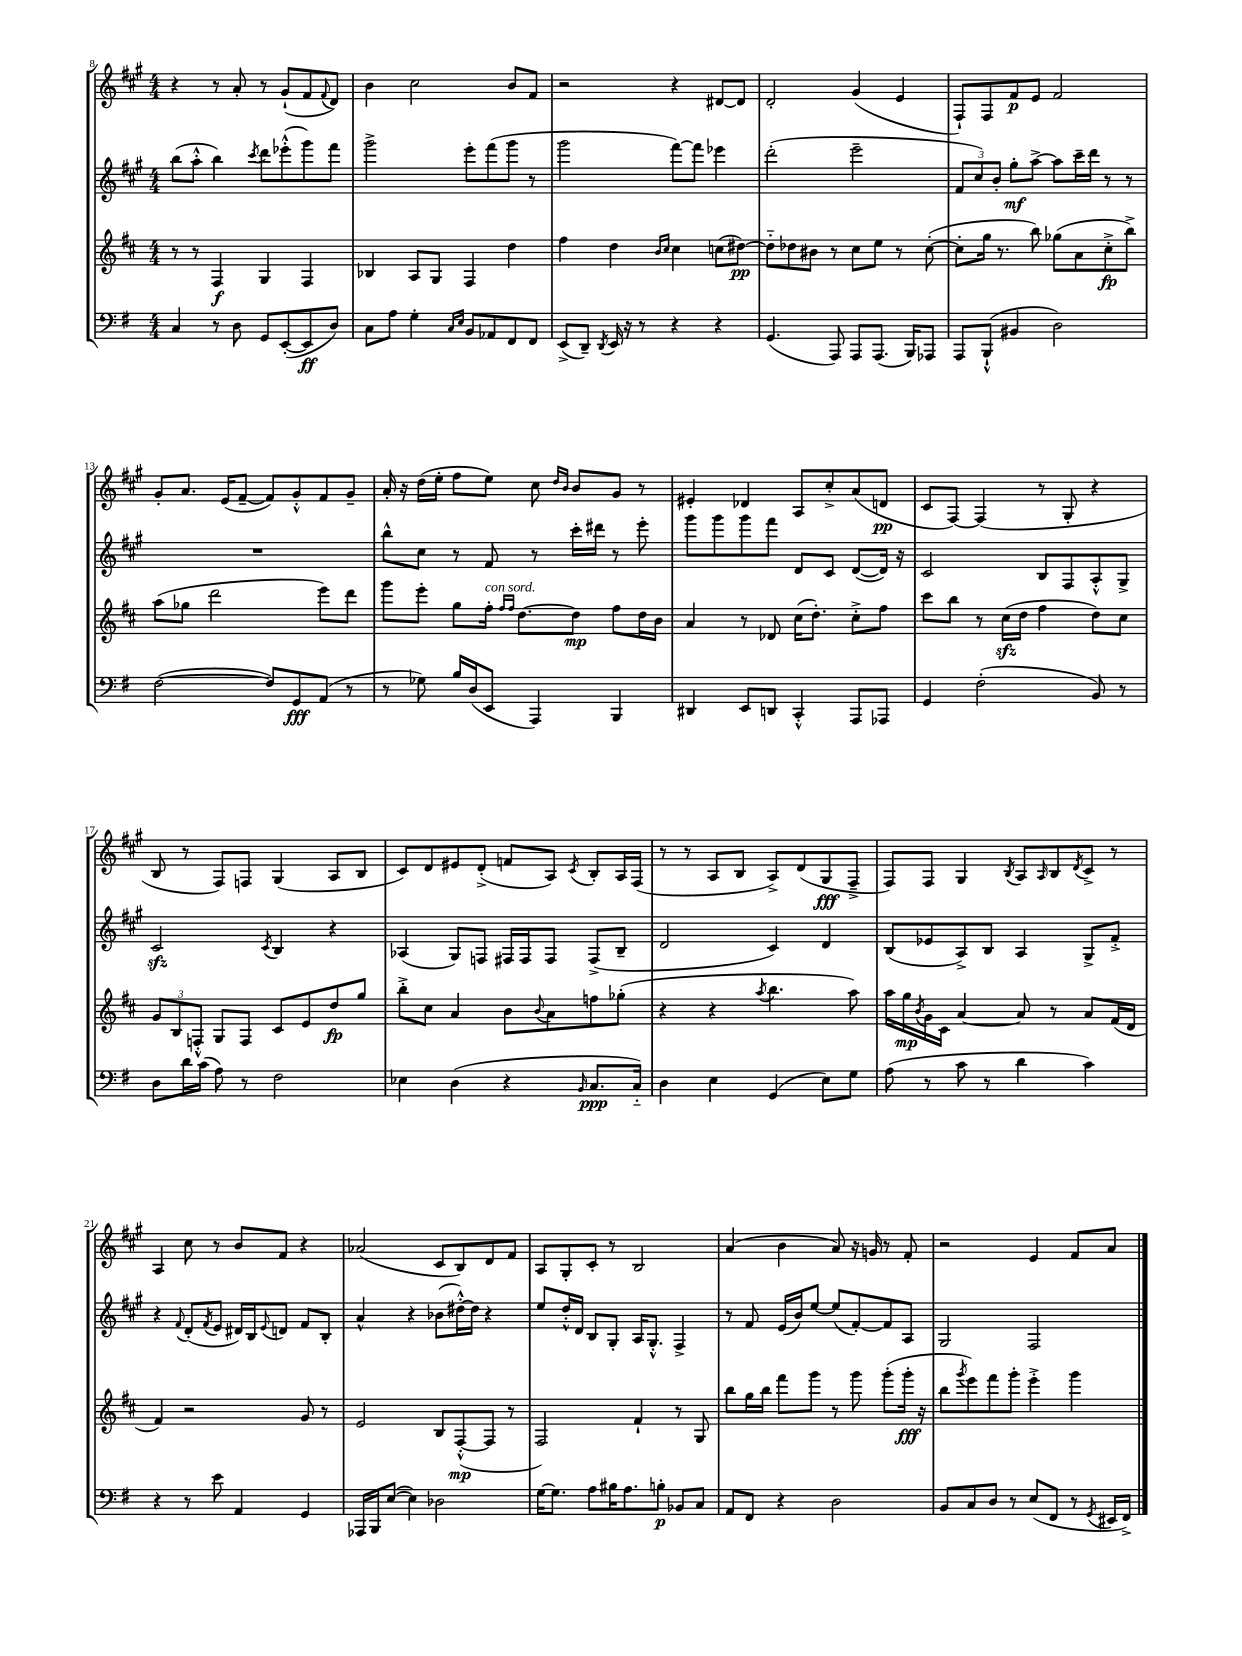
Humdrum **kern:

**kern	**dynam	**kern	**dynam	**kern	**dynam	**kern	**dynam
*part4	*part4	*part3	*part3	*part2	*part2	*part1	*part1
*staff4	*staff4	*staff3	*staff3	*staff2	*staff2	*staff1	*staff1
*clefF4	*	*clefG2	*	*clefG2	*	*clefG2	*
*k[f#]	*	*k[f#c#]	*	*k[f#c#g#]	*	*k[f#c#g#]	*
*M4/4	*	*M4/4	*	*M4/4	*	*M4/4	*
=8	=8	=8	=8	=8	=8	=8	=8
4C/	.	8r	.	(8bb\L	.	4r	.
.	.	8r	.	8aa'^^\J	.	.	.
8r	.	4F#/	f	4bb\)	.	8r	.
8D\	.	.	.	.	.	8a'/	.
.	.	.	.	8qccc#/	.	.	.
8GG/L	.	4G/	.	8ddd\L	.	8r	.
([8EE'/	.	.	.	(8eee-X'^^\	.	(8g#`/L	.
8EE/]	ff	4F#/	.	8ggg#\)	.	8f#/	.
.	.	.	.	.	.	8qqf#/	.
8D/J)	.	.	.	8fff#\J	.	8d/J)	.
=9	=9	=9	=9	=9	=9	=9	=9
8C\L	.	4B-X/	.	2ggg#^\	.	4b\	.
8A\J	.	.	.	.	.	.	.
4G'\	.	8A/L	.	.	.	2cc#\	.
.	.	8G/J	.	.	.	.	.
16qqC/LL	.	.	.	.	.	.	.
16qqE/JJ	.	.	.	.	.	.	.
8BB/L	.	4F#/	.	8eee'\L	.	.	.
8AA-X/	.	.	.	(8fff#\	.	.	.
8FF#/	.	4dd\	.	8ggg#\J	.	8b/L	.
8FF#/J	.	.	.	8r	.	8f#/J	.
=10	=10	=10	=10	=10	=10	=10	=10
(8EE^/L	.	4ff#\	.	2ggg#\	.	2r	.
8DD~/J)	.	.	.	.	.	.	.
8qDD/	.	.	.	.	.	.	.
16EE/	.	4dd\	.	.	.	.	.
16r	.	.	.	.	.	.	.
8r	.	.	.	.	.	.	.
.	.	16qqb/LL	.	.	.	.	.
.	.	16qqcc#/JJ	.	.	.	.	.
4r	.	4cc#\	.	[8fff#\L)	.	4r	.
.	.	.	.	8fff#\J]	.	.	.
4r	.	(8ccn\L	.	4eee-X\	.	[8d#X/L	.
.	.	[8dd#X\J)	pp	.	.	8d#/J]	.
=11	=11	=11	=11	=11	=11	=11	=11
(4.GG/	.	8dd#\L]	.	(2ddd'\	.	2d'/	.
.	.	8dd-X\	.	.	.	.	.
.	.	8b#X\J	.	.	.	.	.
8AAA/)	.	8r	.	.	.	.	.
8AAA/L	.	8cc#\L	.	2eee~\	.	(4g#/	.
(8.AAA/J	.	8ee\J	.	.	.	.	.
.	.	8r	.	.	.	4e/	.
16BBB/KL)	.	.	.	.	.	.	.
8AAA-X/J	.	([8cc#'\	.	.	.	.	.
=12	=12	=12	=12	=12	=12	=12	=12
8AAA/L	.	8cc#'\L]	.	12f#/L	.	8F#`/L)	.
.	.	.	.	12cc#/)	.	.	.
(8BBB`^^/J	.	16gg\Jk	.	.	.	8F#/	.
.	.	.	.	12b'/J	.	.	.
.	.	8.r	.	.	.	.	.
4BB#X/	.	.	.	8gg#'\L	mf	8f#/	p
.	.	8bb\)	.	[8aa^\J	.	8e/J	.
2D\)	.	(8gg-X\L	.	8aa\L]	.	2f#/	.
.	.	8a\	.	16ccc#~\L	.	.	.
.	.	.	.	16ddd\JJ	.	.	.
.	.	8cc#'^\	fp	8r	.	.	.
.	.	8bb^\J)	.	8r	.	.	.
!!LO:LB:g=z
=13	=13	=13	=13	=13	=13	=13	=13
([2F#\	.	(8aa\L	.	1r	.	8g#'/L	.
.	.	8gg-X\J	.	.	.	8.a/J	.
.	.	2ddd\	.	.	.	.	.
.	.	.	.	.	.	(16e/KL	.
.	.	.	.	.	.	[8f#~/J	.
8F#/L])	.	.	.	.	.	8f#/L])	.
8GG/	fff	.	.	.	.	8g#'^^/	.
(8AA/J	.	8eee\L)	.	.	.	8f#/	.
8r	.	8ddd\J	.	.	.	8g#~/J	.
=14	=14	=14	=14	=14	=14	=14	=14
8r	.	8ggg\L	.	8bb^^\L	.	16a'/	.
.	.	.	.	.	.	16r	.
8G-X\)	.	8eee'\J	.	8cc#\J	.	(16dd\LL	.
.	.	.	.	.	.	16ee'\JJ	.
16B/LL	.	8gg\L	.	8r	.	8ff#\L	.
(16D/J	.	.	.	.	.	.	.
!	!	!LO:TX:a:i:t=con sord.	!	!	!	!	!
8EE/J	.	16ff#'\Jk	.	8f#/	.	8ee\J)	.
.	.	16qqff#/LL	.	.	.	.	.
.	.	16qqff#/JJ	.	.	.	.	.
.	.	[8.dd\L	.	.	.	.	.
4AAA/)	.	.	.	8r	.	8cc#\	.
.	.	.	.	.	.	16qqdd/LL	.
.	.	.	.	.	.	16qqb/JJ	.
.	.	8dd\J]	mp	16ccc#'\LL	.	8b/L	.
.	.	.	.	16ddd#X\JJ	.	.	.
4BBB/	.	8ff#\L	.	8r	.	8g#/J	.
.	.	16dd\L	.	8eee'\	.	8r	.
.	.	16b\JJ	.	.	.	.	.
=15	=15	=15	=15	=15	=15	=15	=15
4DD#X/	.	4a/	.	8ggg#\L	.	4e#X'/	.
.	.	.	.	8ggg#\	.	.	.
8EE/L	.	8r	.	8ggg#\	.	4d-X/	.
8DDn/J	.	8d-X/	.	8fff#\J	.	.	.
4CC'^^/	.	(16cc#\KL	.	8d/L	.	8A/L	.
.	.	8.dd'\J)	.	.	.	.	.
.	.	.	.	8c#/J	.	8cc#'^/	.
8AAA/L	.	8cc#'^\L	.	([8d/L	.	(8a/	.
8AAA-X/J	.	8ff#\J	.	16d/Jk])	.	8dn/J	pp
.	.	.	.	16r	.	.	.
=16	=16	=16	=16	=16	=16	=16	=16
4GG/	.	8ccc#\L	.	2c#/	.	8c#/L	.
.	.	8bb\J	.	.	.	[8F#/J)	.
(2F#'\	.	8r	.	.	.	(4F#/]	.
.	.	(16cc#zz\LL	.	.	.	.	.
.	.	16dd\JJ	.	.	.	.	.
.	.	4ff#\	.	8B/L	.	8r	.
.	.	.	.	8F#/	.	8G#'/	.
8BB/)	.	8dd\L)	.	8A'^^/	.	4r	.
8r	.	8cc#\J	.	8G#^/J	.	.	.
!!LO:LB:g=z
=17	=17	=17	=17	=17	=17	=17	=17
8D\L	.	12g/L	.	2c#zz/	.	8B/	.
.	.	12B/	.	.	.	.	.
16d\L	.	.	.	.	.	8r	.
.	.	12Fn'^^/J	.	.	.	.	.
(16c\JJ	.	.	.	.	.	.	.
8A\)	.	8G/L	.	.	.	8F#/L)	.
8r	.	8F/J	.	.	.	8Fn/J	.
.	.	.	.	8qc#/	.	.	.
2F#\	.	8c#/L	.	4B/	.	(4G#/	.
.	.	8e/	.	.	.	.	.
.	.	8dd/	fp	4r	.	8A/L	.
.	.	8gg/J	.	.	.	8B/J	.
=18	=18	=18	=18	=18	=18	=18	=18
4E-X\	.	8bb'^\L	.	(4A-X/	.	8c#/L)	.
.	.	8cc#\J	.	.	.	8d/	.
(4D\	.	4a/	.	8G#/L)	.	8e#X/	.
.	.	.	.	8Fn/J	.	(8d'^/J	.
4r	.	8b\L	.	16F#X/LL	.	8fn/L	.
.	.	.	.	16F#/J	.	.	.
.	.	8qqb/	.	.	.	.	.
.	.	8a\	.	8F#/J	.	8A/J)	.
16qqBB/	.	.	.	.	.	8qc#/	.
8.C/L	ppp	8ffn\	.	(8F#^/L	.	8B'/L	.
.	.	(8gg-X'\J	.	8B~/J	.	16A/L	.
16C/Jk)	.	.	.	.	.	(16F#/JJ	.
=19	=19	=19	=19	=19	=19	=19	=19
4D\	.	4r	.	2d/	.	8r	.
.	.	.	.	.	.	8r	.
4E\	.	4r	.	.	.	8A/L	.
.	.	.	.	.	.	8B/J	.
.	.	8qaa/	.	.	.	.	.
(4GG/	.	4.bb\	.	4c#/)	.	8A^/L)	.
.	.	.	.	.	.	(8d/	.
8E\L)	.	.	.	4d/	.	8G#/	fff
8G\J	.	8aa\)	.	.	.	8F#~^/J	.
=20	=20	=20	=20	=20	=20	=20	=20
(8A\	.	16aa\LL	.	(8B/L	.	8F#/L)	.
.	.	16gg\	mp	.	.	.	.
.	.	8qb/	.	.	.	.	.
8r	.	16g\	.	8e-X/	.	8F#/J	.
.	.	16c#\JJ	.	.	.	.	.
8c\	.	[4a/	.	8A^/)	.	4G#/	.
8r	.	.	.	8B/J	.	.	.
.	.	.	.	.	.	8qB/	.
4d\	.	8a/]	.	4A/	.	8A/L	.
.	.	.	.	.	.	16qqA/	.
.	.	8r	.	.	.	8B/	.
.	.	.	.	.	.	8qd/	.
4c\)	.	8a/L	.	8G#^/L	.	8c#^/J	.
.	.	(16f#/L	.	8f#'^/J	.	8r	.
.	.	16d/JJ	.	.	.	.	.
!!LO:LB:g=z
=21	=21	=21	=21	=21	=21	=21	=21
4r	.	4f#/)	.	4r	.	4A/	.
.	.	.	.	8qqf#/	.	.	.
8r	.	2r	.	(8d'/L	.	8cc#\	.
.	.	.	.	8qf#/	.	.	.
8e\	.	.	.	8e/J	.	8r	.
4AA/	.	.	.	16d#X/LL)	.	8b/L	.
.	.	.	.	16B/J	.	.	.
.	.	.	.	8qqe/	.	.	.
.	.	.	.	8dn/J	.	8f#/J	.
4GG/	.	8g/	.	8f#/L	.	4r	.
.	.	8r	.	8B'/J	.	.	.
=22	=22	=22	=22	=22	=22	=22	=22
16AAA-X/LL	.	2e/	.	4a^^/	.	(2a-X/	.
16BBB/J	.	.	.	.	.	.	.
([8E/J	.	.	.	.	.	.	.
4E\])	.	.	.	4r	.	.	.
2D-X\	.	8B/L	.	(8b-X\L	.	8c#/L	.
.	.	([8F#'^^/	mp	[16dd#X'^^\L)	.	8B/)	.
.	.	.	.	16dd#\JJ]	.	.	.
.	.	8F#/J]	.	4r	.	8d/	.
.	.	8r	.	.	.	8f#/J	.
=23	=23	=23	=23	=23	=23	=23	=23
[16G\KL	.	2F#/)	.	8ee/L	.	8A/L	.
8.G\J]	.	.	.	.	.	.	.
.	.	.	.	16dd'^^/L	.	8G#'/	.
.	.	.	.	16d/JJ	.	.	.
8A\L	.	.	.	8B/L	.	8c#'/J	.
16B#X\K	.	.	.	8G#'/J	.	8r	.
8.A\	.	.	.	.	.	.	.
.	.	4f#`/	.	16A/KL	.	2B/	.
.	.	.	.	8.G#'^^/J	.	.	.
8Bn'\J	p	.	.	.	.	.	.
8BB-X/L	.	8r	.	4F#^/	.	.	.
8C/J	.	8G/	.	.	.	.	.
=24	=24	=24	=24	=24	=24	=24	=24
8AA/L	.	8bb\L	.	8r	.	(4a/	.
8FF#/J	.	16gg\L	.	8f#/	.	.	.
.	.	16bb\JJ	.	.	.	.	.
4r	.	8fff#\L	.	(16e/LL	.	4b\	.
.	.	.	.	16b/J)	.	.	.
.	.	8ggg\J	.	[8ee/J	.	.	.
2D\	.	8r	.	(8ee/L]	.	8a/)	.
.	.	8ggg\	.	[8f#'/)	.	16r	.
.	.	.	.	.	.	16gn/	.
.	.	(8ggg'\L	.	8f#/]	.	8r	.
.	.	16ggg'\Jk	fff	8A/J	.	8f#'/	.
.	.	16r	.	.	.	.	.
=25	=25	=25	=25	=25	=25	=25	=25
8BB/L	.	8bb\L	.	2G#/	.	2r	.
.	.	8qggg/	.	.	.	.	.
8C/	.	8eee\)	.	.	.	.	.
8D/J	.	8fff#\	.	.	.	.	.
8r	.	8ggg'\J	.	.	.	.	.
(8E/L	.	4eee'^\	.	2F#/	.	4e/	.
8FF#/J	.	.	.	.	.	.	.
8r	.	4ggg\	.	.	.	8f#/L	.
8qGG/	.	.	.	.	.	.	.
16EE#X/LL	.	.	.	.	.	8a/J	.
16FF#^/JJ)	.	.	.	.	.	.	.
==	==	==	==	==	==	==	==
*-	*-	*-	*-	*-	*-	*-	*-
